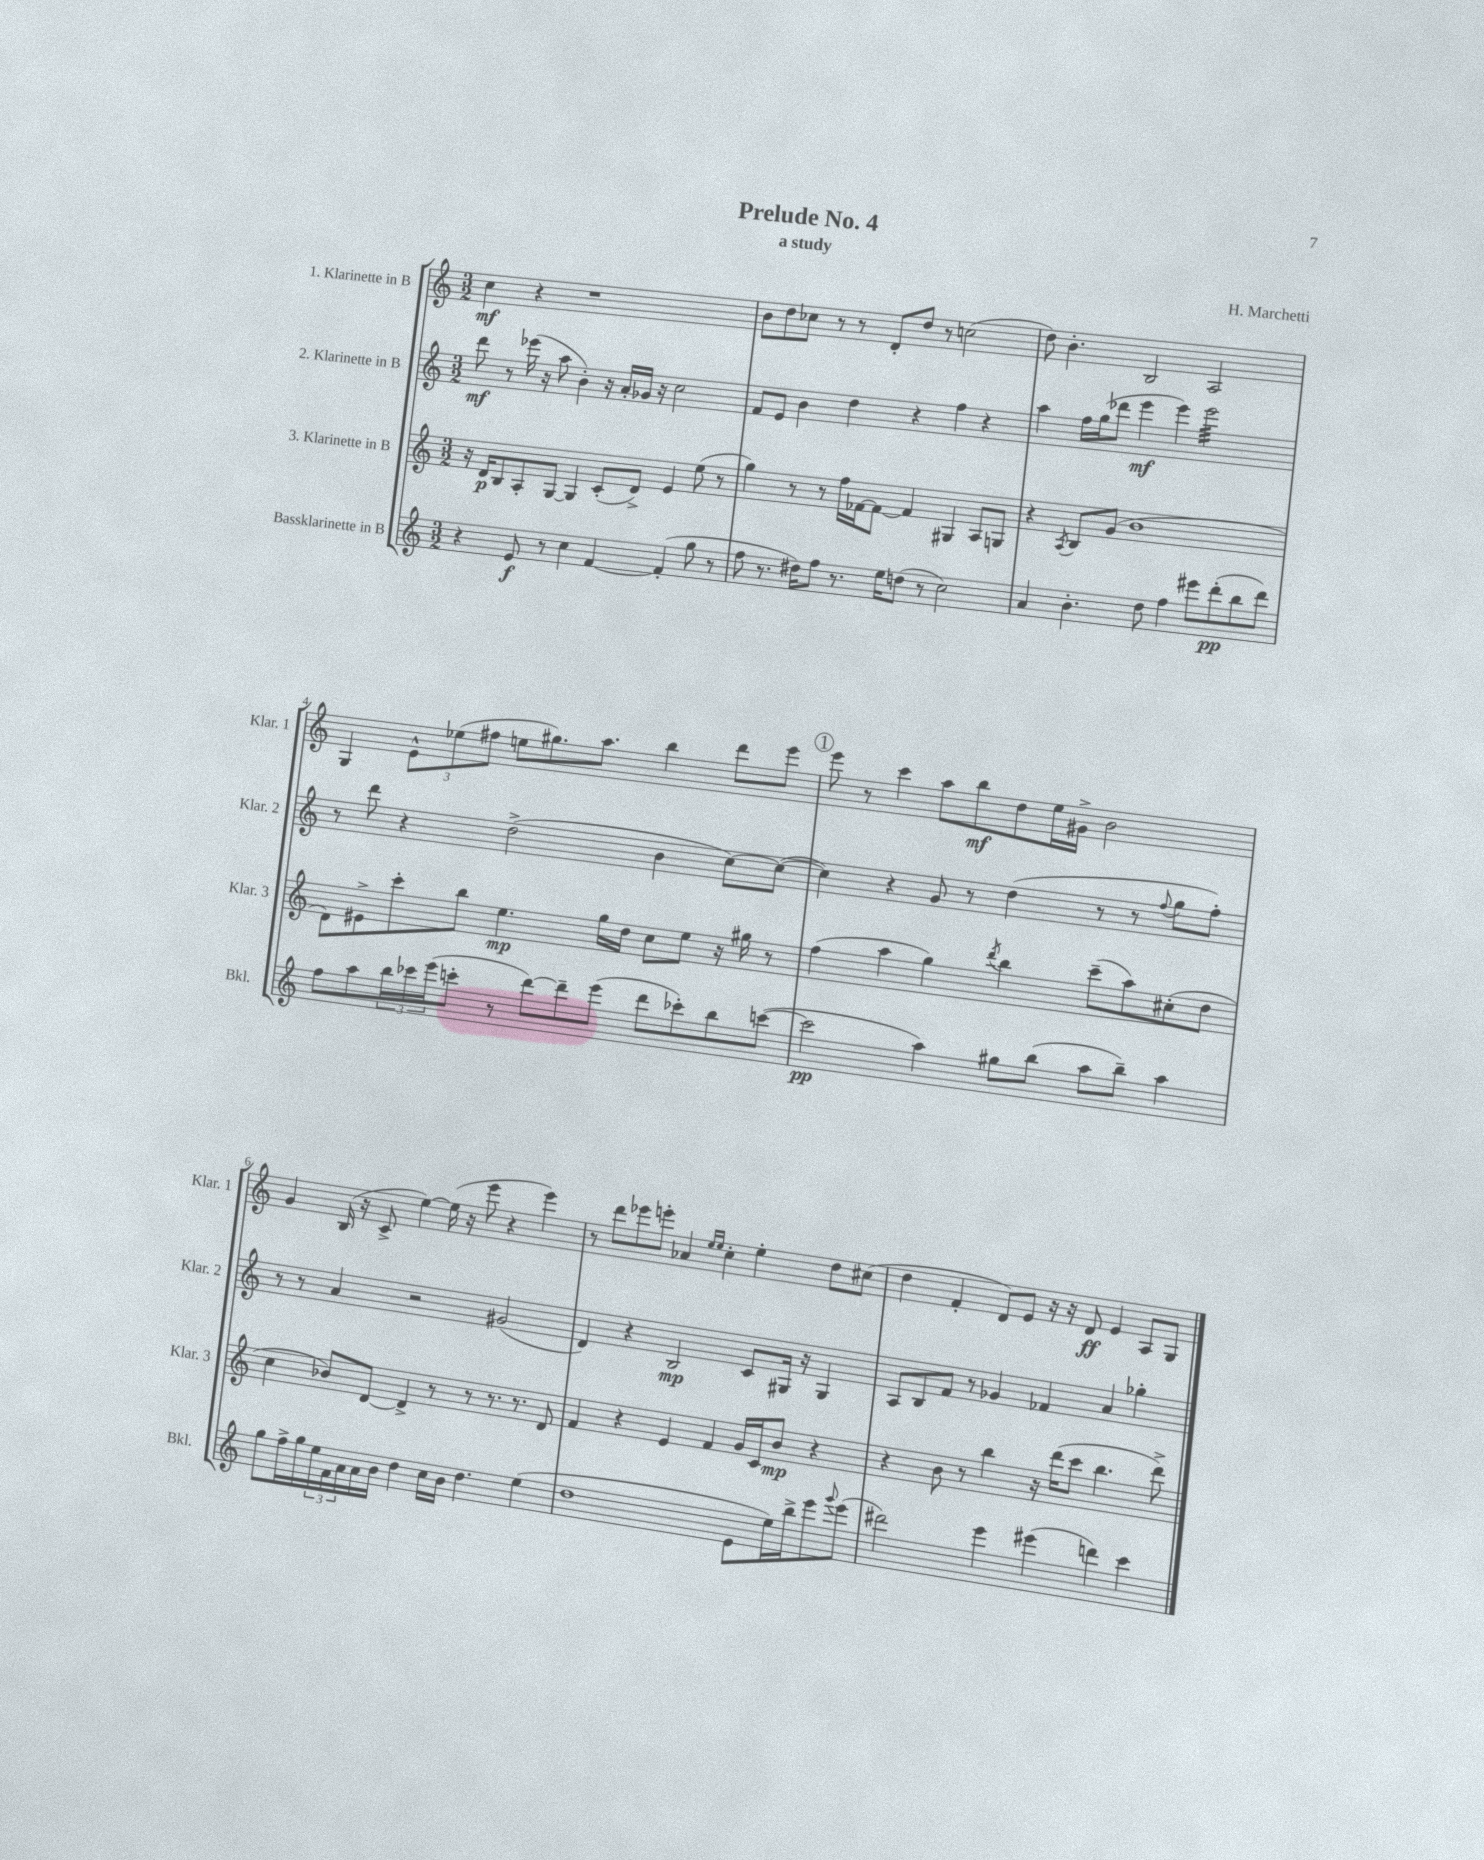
\header { title = "Prelude No. 4" composer = "H. Marchetti" subtitle = "a study" }
<<
\new StaffGroup <<
\new Staff = "s0" \with { instrumentName = "1. Klarinette in B" shortInstrumentName = "Klar. 1" } {
    \clef treble \key c \major \numericTimeSignature \time 3/2
    c''4\mf r4 r1 |
    b'8 d''8 ces''8 r8 r8 d'8-. d''8 r8 c''2( |
    d''8) b'4.-. b2 a2 |
    g4 \tuplet 3/2 { e'8-^ ees''8( fis''8 } e''8 gis''8.) a''8. b''4 d'''8 e'''8 |
    \mark \markup { \circle "1" } e'''8 r8 c'''4 a''8 b''8\mf d''8 e''16 gis'16-> b'2 |
    g'4 b16( r16 c'8-> e''4~) e''16( r16 e'''8 r4 e'''4) |
    r8 d'''8 ees'''8 e'''8-. aes'4 \grace { e''16 e''16 } c''4-. e''4-. d''8 cis''8( |
    d''4 f'4-. d'8) e'8 r16 r16 d'8\ff e'4 a8 g8 \bar "|." |
}
\new Staff = "s1" \with { instrumentName = "2. Klarinette in B" shortInstrumentName = "Klar. 2" } {
    \clef treble \key c \major \numericTimeSignature \time 3/2
    d'''8\mf r8 ees'''16( r16 a''8 b'4-.) r16 a'16-. ges'16 r16 c''2 |
    f'8 e'8 b'4 d''4 r4 f''4 r4 |
    a''4 f''16 g''16( des'''8 e'''4\mf e'''4) e'''2:32 |
    r8 d'''8 r4 d''2->( b'4 c''8~) c''8~( |
    \mark \markup { \circle "1" } c''4) r4 g'8 r8 d''4( r8 r8 \appoggiatura { f''8 } g''8 f''8-.) |
    r8 r8 a'4 r2 gis'2( |
    d'4) r4 b2\mp c'8 gis16 r16 gis4 |
    a8 b8 f'8 r8 ges'4 fes'4 a'4 ges''4-. \bar "|." |
}
\new Staff = "s2" \with { instrumentName = "3. Klarinette in B" shortInstrumentName = "Klar. 3" } {
    \clef treble \key c \major \numericTimeSignature \time 3/2
    r16 d'16\p b8 a8-. g8~ g4 c'8-.( d'8->) e'4 e''8( r8 |
    g''4) r8 r8 f''16 fes'16~ fes'8~ fes'4 gis4 a8 g8 |
    r4 \acciaccatura { a8 } b8 g'8( b'1 |
    d'8) eis'8-> c'''8-. b''8 e''4.\mp g''16 d''16 c''8 e''8 r16 gis''16 r8 |
    \mark \markup { \circle "1" } f''4( a''4 g''4) \acciaccatura { d'''8 } b''4 c'''8--( a''8) cis''8-.( d''8 |
    c''4 bes'8) d'8~ d'4-> r8 r8 r8. r8. d'8 |
    f'4 r4 e'4 f'4 g'16 c'16 b'8\mp r4 |
    r4 b'8 r8 b''4 r16 d'''16( c'''8 b''4. d'''8->) \bar "|." |
}
\new Staff = "s3" \with { instrumentName = "Bassklarinette in B" shortInstrumentName = "Bkl." } {
    \clef treble \key c \major \numericTimeSignature \time 3/2
    r4 e'8\f r8 c''4 f'4~ f'4-.( g''8 r8 |
    f''8 r8. dis''16) f''8 r8. e''16 d''8( r8 c''2) |
    a'4 b'4.-. d''8 f''4 eis'''8 d'''8-.\pp( b''8 d'''8) |
    f''8 a''8 \tuplet 3/2 { b''16 ces'''16 e'''16( } c'''8-. r8 d'''8~) d'''8-- e'''8( d'''8 ces'''8-.) b''8 c'''8~( |
    \mark \markup { \circle "1" } c'''2\pp a''4) gis''8 b''8( a''8 b''8--) a''4 |
    g''8 f''16-> g''16 \tuplet 3/2 { e''16 f'16 a'16 } a'16 b'16 d''4 c''16 b'16 d''4. e''4( |
    d''1 e'8 e''16) b''16-> e'''8 \appoggiatura { g'''8 } e'''8( |
    dis'''2) e'''4 eis'''4( d'''4) c'''4 \bar "|." |
}
>>
>>
